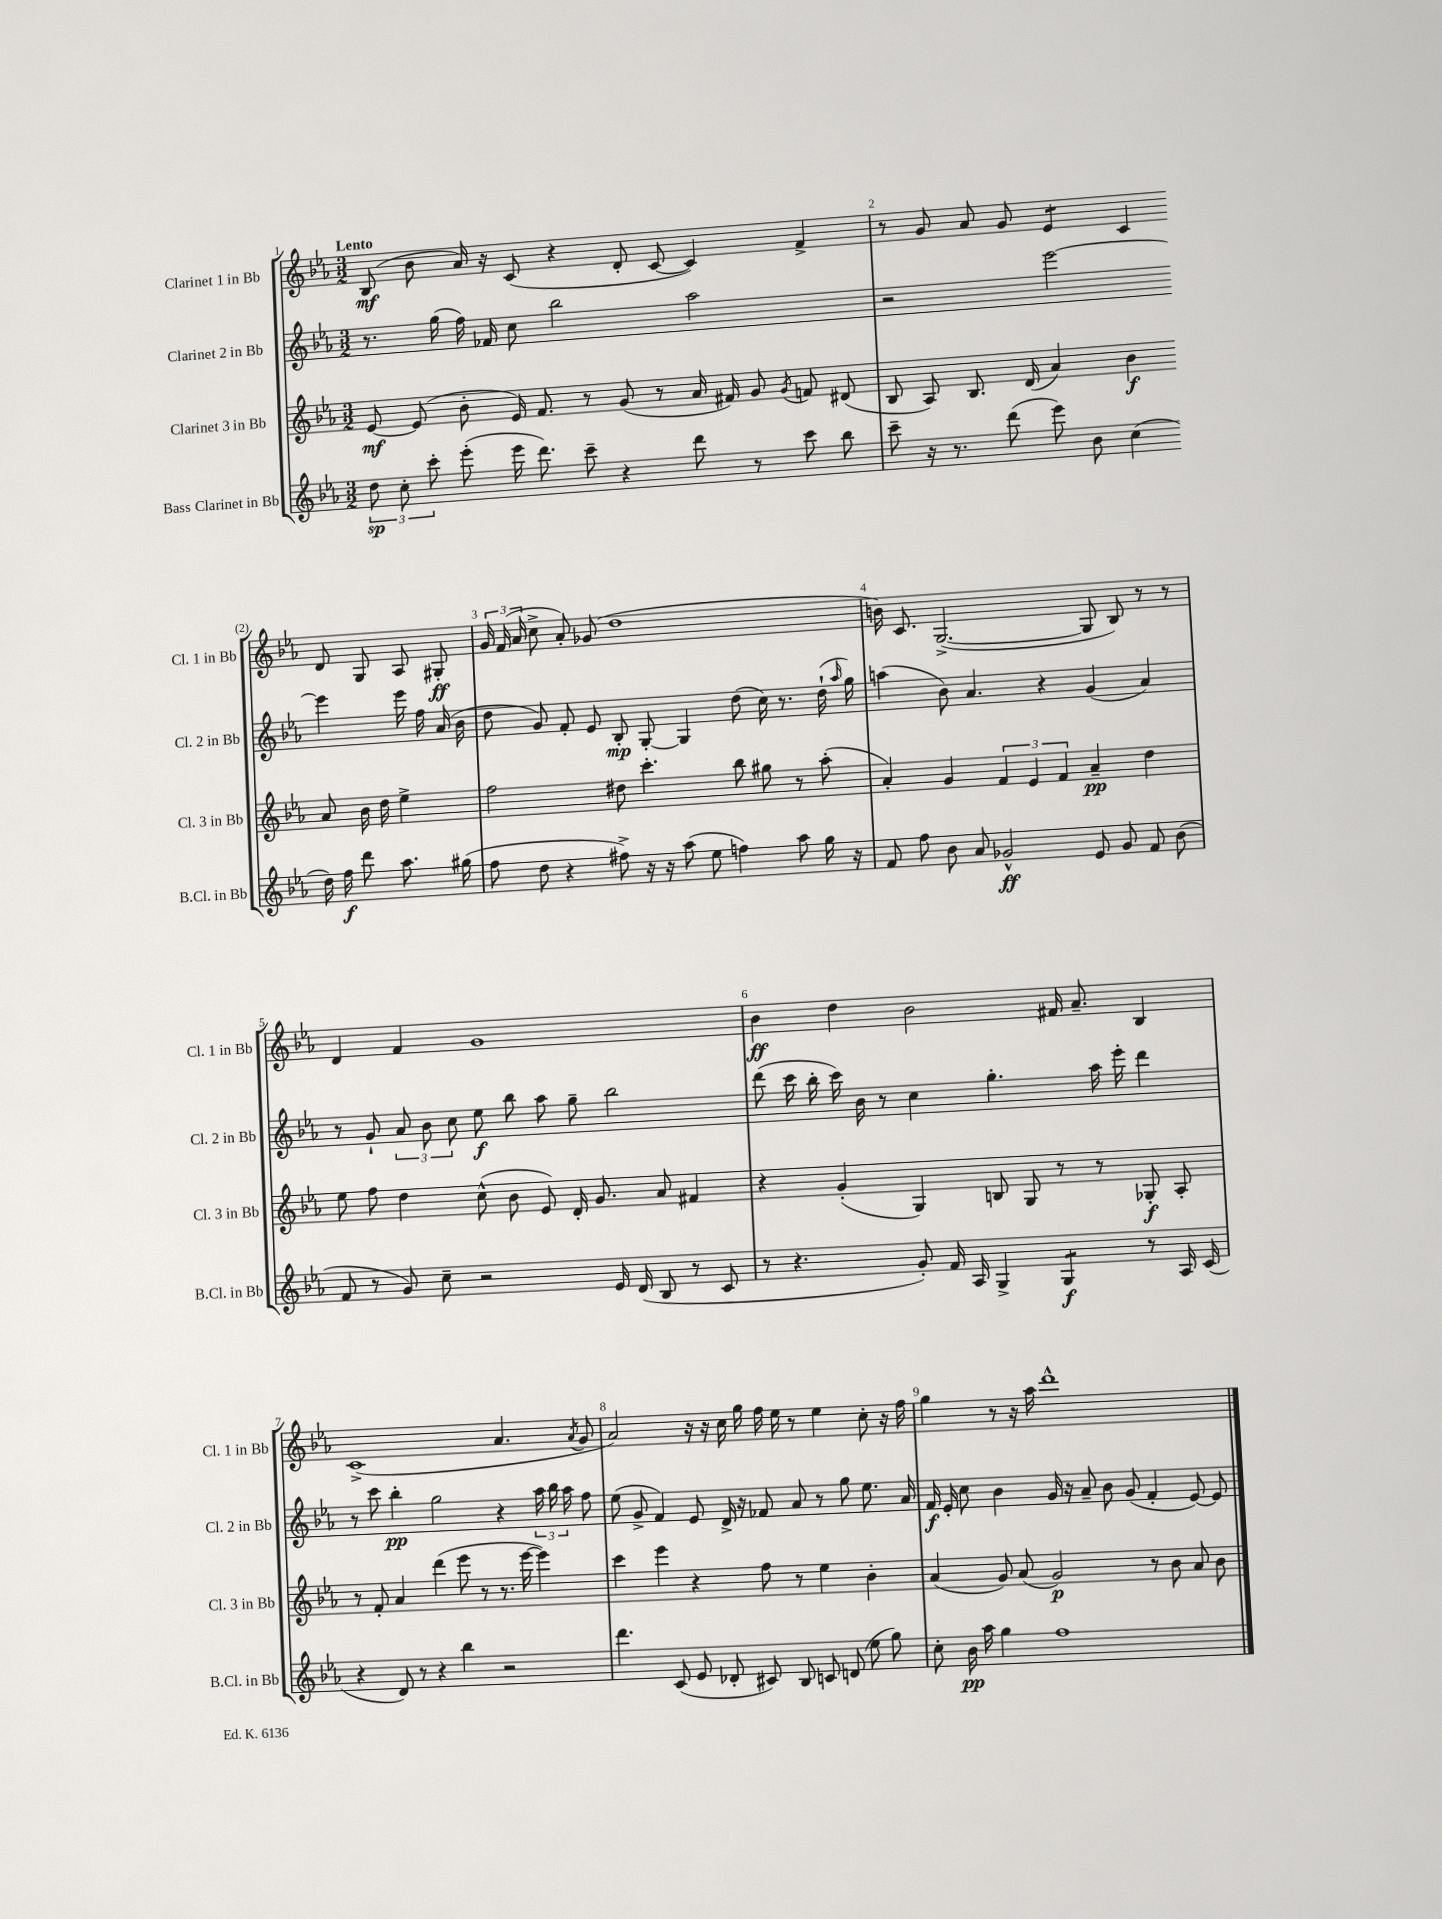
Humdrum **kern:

**kern	**kern	**kern	**kern
*staff4	*staff3	*staff2	*staff1
*clefG2	*clefG2	*clefG2	*clefG2
*k[b-e-a-]	*k[b-e-a-]	*k[b-e-a-]	*k[b-e-a-]
*M3/2	*M3/2	*M3/2	*M3/2
12dd	[8e-	8.r	(8B-
12cc'	.	.	.
.	(8e-]	.	8b-
12ccc'	.	.	.
.	.	(16gg	.
(8eee-'	8b-'	16ff)	16a-)
.	.	16f-	16r
16eee-	16e-)	8cc	(8c
8.ddd)	8.f	.	.
.	.	2bb-	4r
8ccc~	8r	.	.
4r	(8g	.	8d'
.	8r	.	[8c
8ddd	16a-	2aa-	4c])
.	16f#)	.	.
8r	8g	.	.
.	8qg	.	.
8ccc	8f	.	4f^
8bb-	(8d#	.	.
=	=	=	=
8ccc~	8B-	2r	8r
16r	8A-)	.	8g
8.r	.	.	.
.	8.B-	.	8a-
(8ddd	.	.	8g
.	(16d	.	.
8eee-)	4a-)	[2eee-	4e-
8b-	.	.	.
(4cc	4b-	.	4c
16dd)	8a-	4eee-]	8d
16ff	.	.	.
8ddd	16b-	.	8G
.	16dd	.	.
8.aa-	4ee-^	16eee-	8A-
.	.	16ff	.
.	.	(16a-	8G#'
(16gg#	.	16b-	.
=	=	=	=
8ff	2ff	8dd	24g
.	.	.	(24f
.	.	.	24a-
8dd	.	8g)	8cc^
4r	.	8f'	8a-')
.	.	8e-	(8g-
8ff#^)	8dd#	8B-'	1dd
16r	4.ccc'	[8G'	.
16r	.	.	.
(8aa-	.	4G]	.
8ee-	.	.	.
4ff)	8bb-	(8dd	.
.	8gg#	16cc)	.
.	.	8.r	.
8aa-	8r	.	.
16gg	(8aa-'	(16dd`	.
.	.	16qqaa-	.
16r	.	16gg)	.
=	=	=	=
8f	4a-')	(4aa	16b)
.	.	.	8.c
8ff	.	.	.
8b-	4g	8b-)	([2.G^
8a-	.	4.a-	.
2g-^^	6f	.	.
.	6e-	.	.
.	.	4r	.
.	6f	.	.
8e-	4a-~	(4g	8G]
8g-	.	.	8B-)
8f	4dd	4a-)	8r
(8b-	.	.	8r
=	=	=	=
8f	8ee-	8r	4d
8r	8ff	8g`	.
8g)	4dd	12a-	4f
.	.	12b-	.
8cc~	.	.	.
.	.	12cc	.
2r	(8cc^^	8ee-	1g
.	8b-	8bb-	.
.	8e-)	8aa-	.
.	16d'	8gg~	.
.	8.g	.	.
16e-	.	2bb-	.
(16d	.	.	.
8B-	8a-	.	.
8r	4f#	.	.
8c	.	.	.
=	=	=	=
8r	4r	(8ddd	4b-
4.r	.	16ccc	.
.	.	16bb-'	.
.	(4g'	16ccc)	4dd
.	.	16b-	.
.	.	8r	.
8g')	4G)	4cc	2b-
16f	.	.	.
16A-	.	.	.
4G^	8B	4.gg'	.
.	8G	.	.
4G	8r	.	16f#
.	.	.	8.a-~
.	8r	16aa-	.
.	.	16eee-'	.
8r	8G-'	4ddd	4B-
16A-	8A-'	.	.
(16c	.	.	.
=	=	=	=
4r	8r	8r	(1c^
.	8f'	8ccc	.
8d)	4a-	4bb-'	.
8r	.	.	.
4r	(4ddd	2gg	.
4bb-	8eee-	.	.
.	8r	.	.
2r	8.r	4r	4.a-
.	[16eee-	.	.
.	4eee-])	24aa-	.
.	.	24bb-	.
.	.	24aa-	.
.	.	.	8qa-
.	.	8ff	8g
=	=	=	=
4.ddd	4ccc	(8ee-	2a-)
.	.	8g^	.
.	4eee-	4f)	.
(8c	.	.	.
8e-	4r	8e-	16r
.	.	.	16r
8d-'	.	16d^	16cc
.	.	16r	16gg
8c#)	8ff	8f-	16ff
.	.	.	16ee-
8B-	8r	8a-	8r
8c	4ee-	8r	4ee-
(8d	.	8gg	.
8ee-	4b-'	8.ee-	8cc'
8gg)	.	.	16r
.	.	16a-	16ff
=	=	=	=
8cc'	(4a-	16f	4gg
.	.	16e-'	.
16b-	.	8cc	.
16aa-	.	.	.
4gg	8g)	4b-	8r
.	(8a-	.	16r
.	.	.	16aa-
1ff	2g)	16g	1ddd^^
.	.	16r	.
.	.	8a-~	.
.	.	8b-	.
.	.	(8g	.
.	8r	4f'	.
.	8b-	.	.
.	8a-	[8e-)	.
.	8b-	8e-]	.
==	==	==	==
*-	*-	*-	*-
